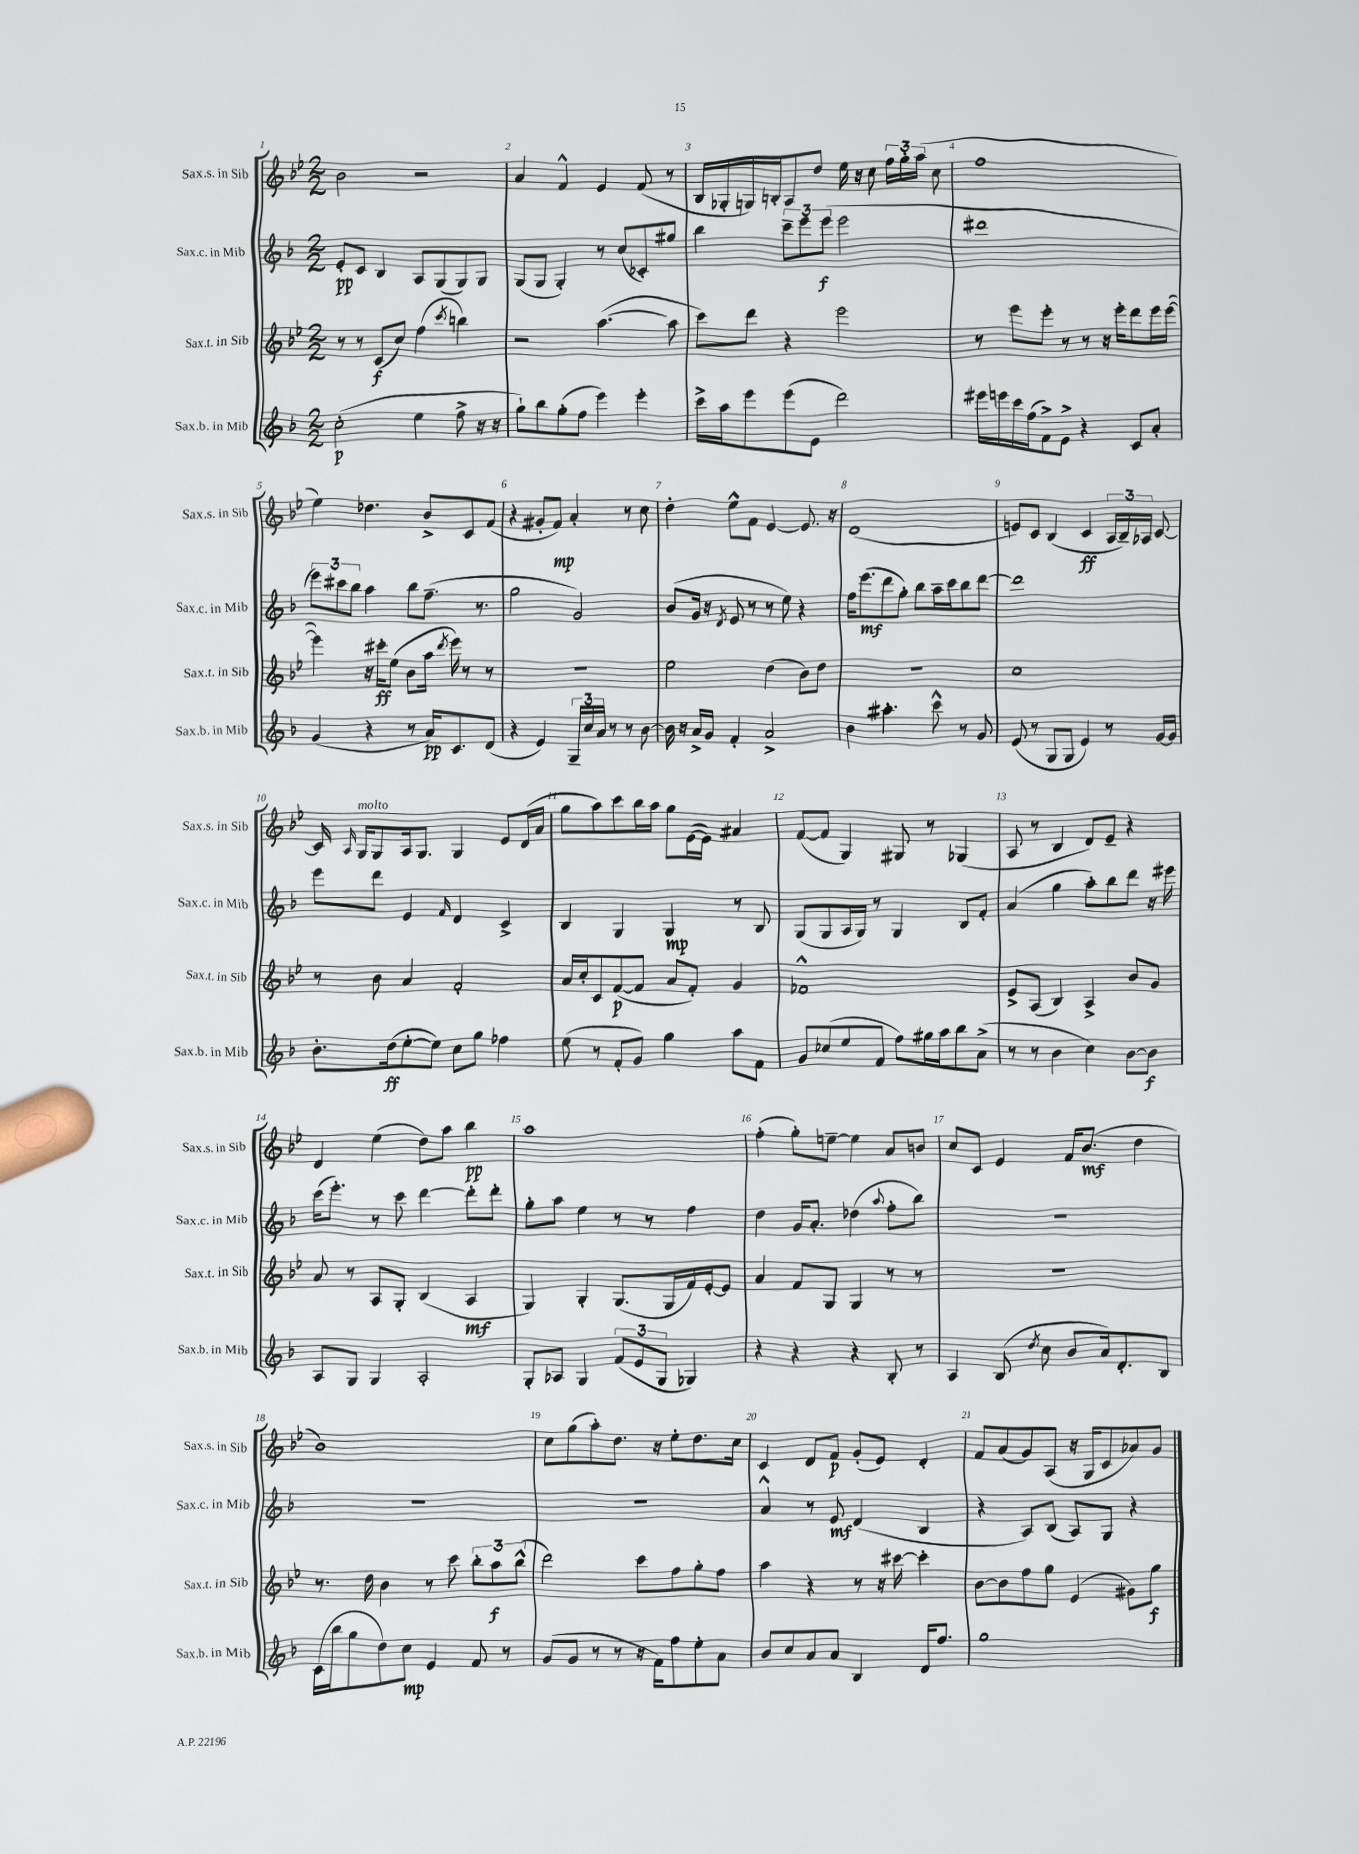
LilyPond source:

<<
\new StaffGroup <<
\new Staff = "s0" \with { instrumentName = "Sax.s. in Sib" shortInstrumentName = "Sax.s. in Sib" } {
    \clef treble \key bes \major \numericTimeSignature \time 2/2
    \autoBeamOff bes'2 r2 |
    a'4 f'4-^ ees'4 f'8( r8 |
    bes16[ ges16-. g16) b16-. a8 d''8] ees''16 r16 c''8 \tuplet 3/2 { f''16[ g''16-. a''16]( } c''8 |
    f''1 |
    ees''4) des''4. bes'8[-> c'8 f'8]( |
    r4 gis'8[-. f'8]\mp) a'4-. r8 c''8 |
    d''4-. ees''8[-^ f'8] ees'4~ ees'8. r16 |
    d'1( |
    e'8[) c'8] bes4( c'4\ff \tuplet 3/2 { a16[ bes16--) aes16] } c'8~ |
    c'16 \grace { a16 } g16[^\markup { \italic "molto" } g8 a16 g8.] g4 ees'8[ d'16( a'16] |
    g''8[ a''8) c'''8 bes''16 a''16] g''8[ ees'16~( ees'16]) ais'4 |
    f'8[~( f'8] g4) gis8 r8 ges4( |
    a8 r8 bes4 d'8[) ees'8]-- r4 |
    d'4 ees''4( d''8[) a''8] bes''4\pp |
    a''1 |
    f''4-.( g''8[-.) e''8]~-- e''4 a'8[ b'8] |
    c''8[ c'8] ees'4 f'16[ bes'8.]\mf( d''4 |
    bes'1) |
    c''8[ g''8( a''8-.) d''8.] r16 ees''8[-. d''8. c''16] |
    c'4 d'8[ f'8]\p g'8[-.( ees'8]) d'4-. |
    f'8[ a'8( g'8) a8]( r16 g16[ c'8 aes'8) g'8] \bar "|." |
}
\new Staff = "s1" \with { instrumentName = "Sax.c. in Mib" shortInstrumentName = "Sax.c. in Mib" } {
    \clef treble \key f \major \numericTimeSignature \time 2/2
    \autoBeamOff e'8[-.\pp c'8] bes4 a8[ g8( g8) g8] |
    g8[( g8] g4-.) r8 c''8[( ces'8-.) gis''8] |
    bes''4 \tuplet 3/2 { c'''8[-- e'''8 e'''8]\f( } e'''2 |
    dis'''1 |
    \tuplet 3/2 { e'''8[) cis'''8 bes''8] } a''4 bes''8[ f''8.]--( r8. |
    g''2 g'2) |
    bes'8[( g'16] r16 \acciaccatura { d'8 } e'8 r8 r8 e''8) r4 |
    f''16[ e'''8.\mf( d'''8 g''8]-.) bes''8[ a''16-- c'''16 bes''8 d'''8]~ |
    d'''1 |
    e'''8[ d'''8] e'4 \grace { f'16 } d'4 c'4-> |
    bes4 g4 g4\mp r8 bes8 |
    g8[( g8 a16 g16]) r8 g4 bes8[ f'8]-. |
    a'4( g''4 a''8[-.) bes''8 d'''8] r16 eis'''16 |
    c'''16[( e'''8.]-.) r8 c'''8 d'''4~ d'''8[-. d'''8]-. |
    g''8[-. a''8] e''4 r8 r8 f''4 |
    d''4 g'16[ a'8.]-. des''4( \appoggiatura { a''8 } f''8[-. bes''8]) |
    R1 |
    R1 |
    R1 |
    a'4-^ r8 e'8\mf d'4( bes4 |
    r4 a8[) bes8]( a8[) g8] r4 \bar "|." |
}
\new Staff = "s2" \with { instrumentName = "Sax.t. in Sib" shortInstrumentName = "Sax.t. in Sib" } {
    \clef treble \key bes \major \numericTimeSignature \time 2/2
    \autoBeamOff r8 r8 c'8[\f( c''8]) f''4( \acciaccatura { c'''8 } b''4) |
    r2 a''4.~( a''8 |
    c'''8[) d'''8] r4 ees'''2 |
    r8 ees'''8[ ees'''8]-. r8 r8 r16 ees'''16[-. d'''8 ees'''16 ees'''16]~( |
    ees'''4) r16 cis'''16[-.\ff ees''8]( bes'8[ a''16] \acciaccatura { d'''8 } ees'''16) r8 r8 |
    r1 |
    ees''2 d''4( bes'8[) d''8] |
    R1 |
    c''1 |
    r8 bes'8 a'4 f'2-. |
    a'16[ c''16-. c'8 f'8~\p( f'8] a'8[ f'8]-.) g'4 |
    fes'1-^ |
    ees'8[-> a8]( bes4) a4-> bes'8[ g'8] |
    a'8 r8 a8[ g8]-. bes4( a4\mf |
    g4) g4-. g8.[( g16 f'16) ees'16~-. ees'8] |
    a'4 f'8[ g8] g4 r8 r8 |
    R1 |
    r8. d''16 bes'4 r8 c'''8 \tuplet 3/2 { bes''8[-. a''8\f bes''8]-^( } |
    d'''2) c'''8[ f''8 g''8-. f''8] |
    a''4 r4 r8 r16 cis'''16~ cis'''4-. |
    bes'8[~ bes'8 f''8 g''8] ees'4( gis'8[) g''8]\f \bar "|." |
}
\new Staff = "s3" \with { instrumentName = "Sax.b. in Mib" shortInstrumentName = "Sax.b. in Mib" } {
    \clef treble \key f \major \numericTimeSignature \time 2/2
    \autoBeamOff c''2-.\p( e''4 f''8-> r16 r16 |
    g''8[-!) bes''8 g''8-.( f''8] e'''4) e'''4-. |
    c'''16[-> a''16 e'''8 e'''8( e'8] d'''2) |
    eis'''16[ e'''16 c'''16 f''16( f'8->) e'8]-> r4 c'8[ a'8]-. |
    g'4( r4 r8 a'16[\pp) c'8. d'8]( |
    r4 e'4) \tuplet 3/2 { g16[-- c''16 a'16] } r8 r8 bes'8~ |
    bes'16 r16 a'16[-> g'16] f'4-. a'2-> |
    bes'4 ais''4.-. c'''8-^ r8 g'8 |
    e'8( r8 g8[ g8] e'4) r8 g'16[~ g'16] |
    bes'8.[-. d''16\ff( e''8~-. e''8]) c''8[ g''8] fes''4 |
    e''8( r8 f'8[-. g'8]) g''4 a''8[ f'8] |
    g'8[ ces''8( e''8 f'8] f''8[) gis''16 a''16 bes''8 a'8]->( |
    r8 r8 bes'4 c''4) bes'8[~ bes'8]\f |
    a8[ g8] g4 a2-. |
    g8[-. aes8] g4 \tuplet 3/2 { f'8[( e'8 g8] } ges4) |
    r4 r4 r4 bes8-. r8 |
    a4 bes8( \acciaccatura { d''8 } c''8 bes'8[ a'16) d'8.-. bes8] |
    c'16[( bes''16 g''8 d''8) c''8]\mp e'4 f'8 r8 |
    g'8[( g'8] r8 r8 r16 f'16[) f''8 e''8-. a'8] |
    bes'8[ c''8 a'8 a'8] bes4 d'16[ f''8.] |
    g''1 \bar "|." |
}
>>
>>
\layout { \context { \Score \override BarNumber.break-visibility = ##(#f #t #t) barNumberVisibility = #all-bar-numbers-visible } }
